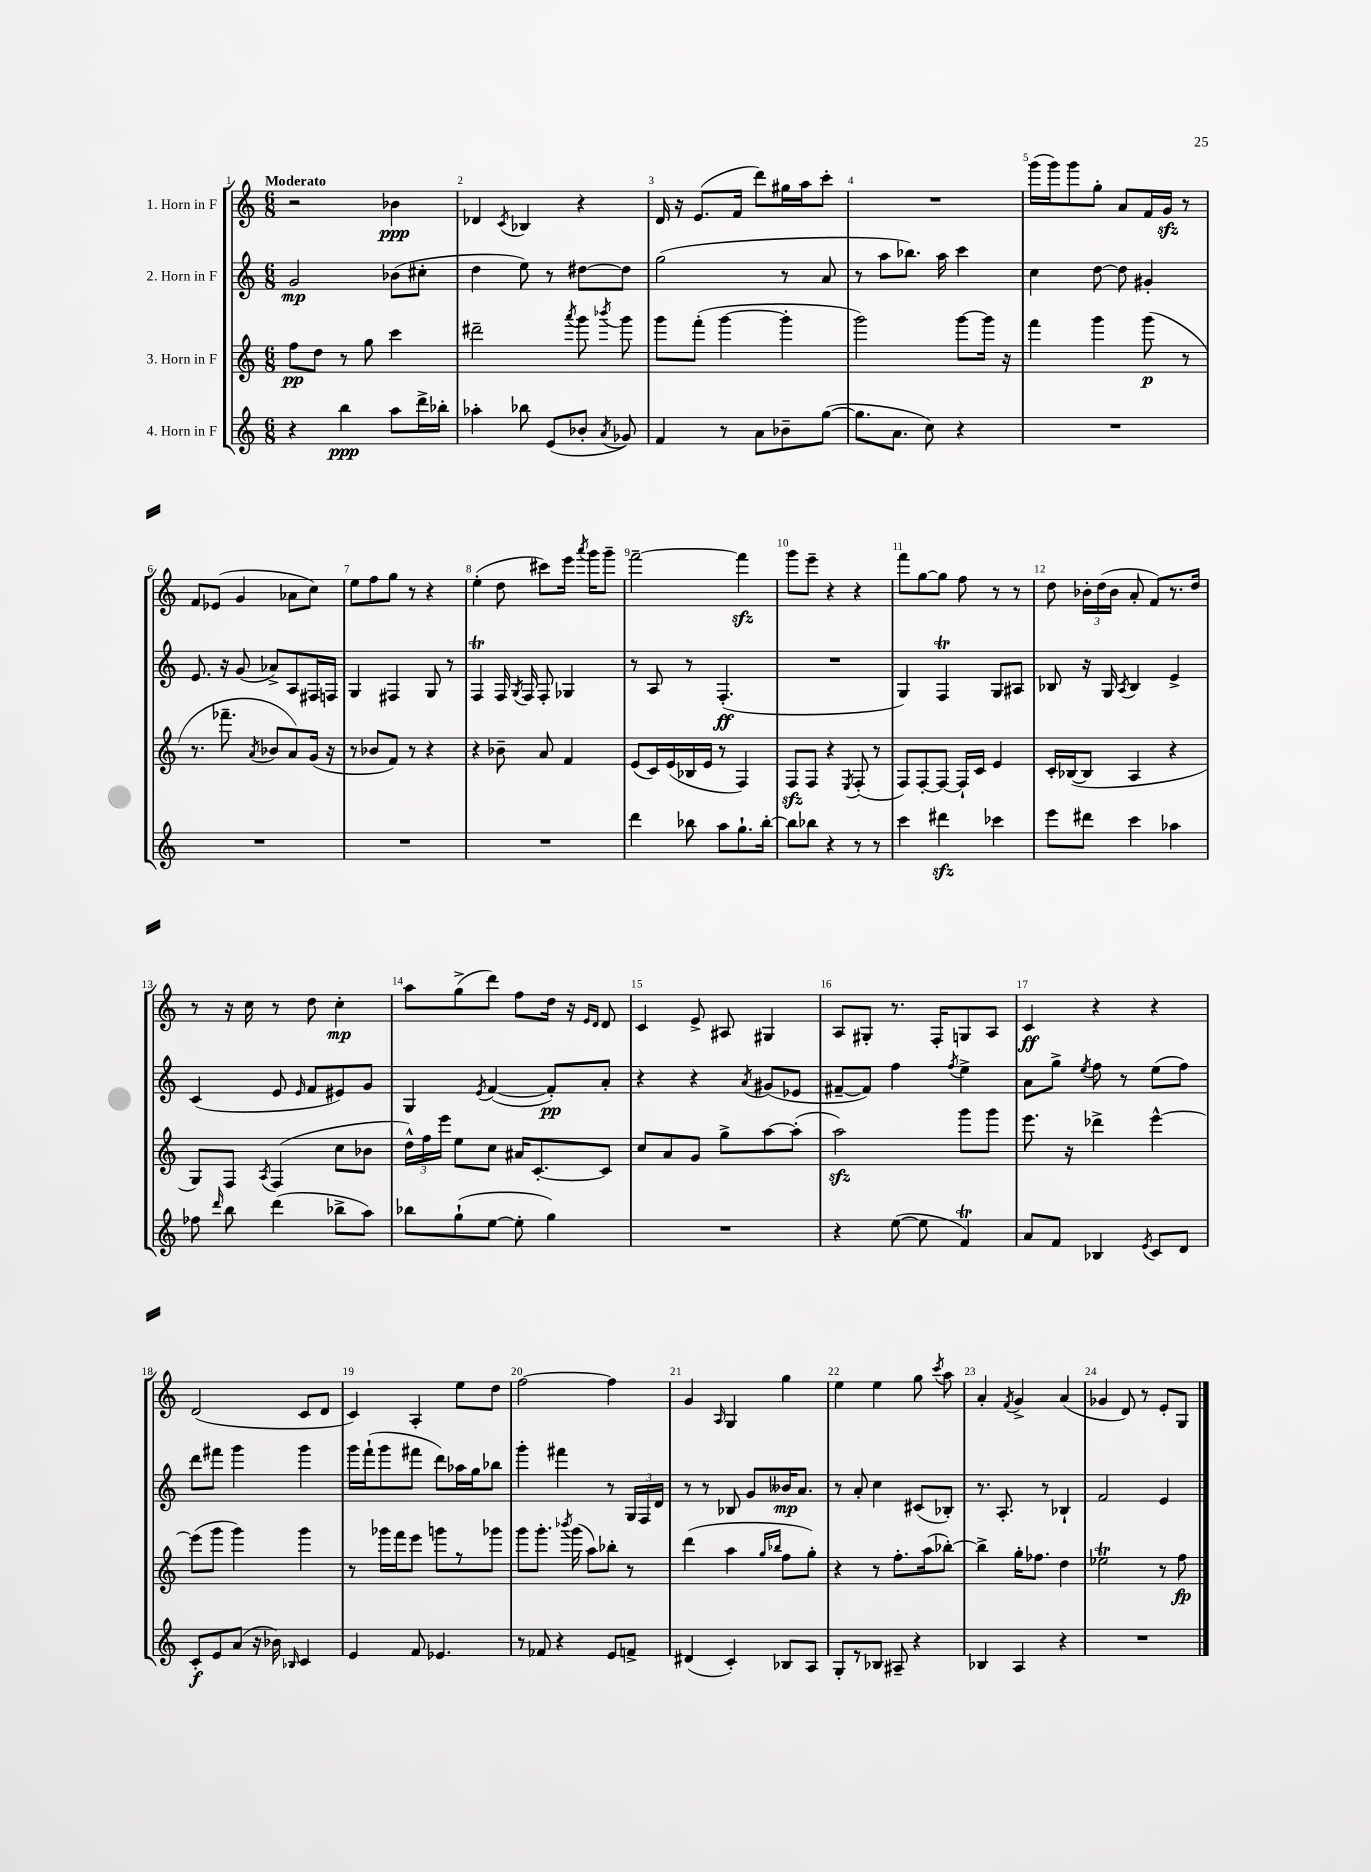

**kern	**kern	**kern	**kern
*staff4	*staff3	*staff2	*staff1
*clefG2	*clefG2	*clefG2	*clefG2
*k[]	*k[]	*k[]	*k[]
*M6/8	*M6/8	*M6/8	*M6/8
4r	8ff\L	2g/	2r
.	8dd\J	.	.
4bb\	8r	.	.
.	8gg\	.	.
8aa\L	4ccc\	(8b-\L	4b-\
16ddd^\L	.	8cc#'\J	.
16bb-'\JJ	.	.	.
=	=	=	=
4aa-'\	2ddd#~\	4dd\	4d-/
.	.	.	8qc/
8bb-\	.	8ee\)	4B-/
(8e/L	.	8r	.
.	8qaaa/	.	.
8b-'/J	8ggg\	[8dd#\L	4r
8qa/	8qbbb-/	.	.
8g-/)	8ggg\	8dd#\]J	.
=	=	=	=
4f/	8ggg\L	(2gg\	16d/
.	.	.	16r
.	(8fff'\J	.	(8.e/L
8r	[4ggg\	.	.
.	.	.	16f/Jk
8a\L	.	.	8ddd\L)
8b-~\	4ggg'\]	8r	16gg#\L
.	.	.	16aa\J
([8gg\J	.	8a/	8ccc'\J
=	=	=	=
8.gg\]L	2ggg\)	8r	2.r
.	.	8aa\L	.
8.a\J	.	.	.
.	.	8.bb-\J)	.
8cc\)	.	.	.
.	.	16aa\	.
4r	[8ggg\L	4ccc\	.
.	16ggg\]Jk	.	.
.	16r	.	.
=	=	=	=
2.r	4fff\	4cc\	(16ggg\LL
.	.	.	16ggg\J)
.	.	.	8ggg\
.	4ggg\	[8dd\	8gg'\J
.	.	8dd\]	8a/L
.	(8ggg\	4g#'/	16f/L
.	.	.	16g/JJ
.	8r	.	8r
=	=	=	=
2.r	8.r	8.e/	8f/L
.	.	.	(8e-/J
.	8.fff-~\	16r	.
.	.	(8g/	4g/
.	8qa/	.	.
.	8b-/L	8a-^/L)	.
.	8a/)	8A/	8a-\L
.	(16g/Jk	16F#/L	8cc\J)
.	16r	16F/JJ	.
=	=	=	=
2.r	8r	4G/	8ee\L
.	8b-/L	.	8ff\
.	8f/J)	4F#/	8gg\J
.	8r	.	8r
.	4r	8G/	4r
.	.	8r	.
=	=	=	=
2.r	4r	4F/	(4ee'\
.	8b-~\	16F/	8dd\
.	.	8qG/	.
.	.	16F/	.
.	8a/	8F'/	8ccc#\L)
.	4f/	4G-/	16eee\Jk
.	.	.	8qaaa/
.	.	.	16ggg\LK
.	.	.	8ggg~\J
=	=	=	=
4ddd\	(8e/L	8r	[2fff~\
.	16c/L)	8A/	.
.	(16e/	.	.
8bb-\	16B-/	8r	.
.	16e/JJ	.	.
8aa\L	8r	(4.F'/	.
8.gg`\	4F/)	.	4fff\]
[16bb-'\Jk	.	.	.
=	=	=	=
8bb-\]L	8F/L	2.r	8ggg\L
8bb-\J	8F/J	.	8eee~\J
4r	4r	.	4r
.	8qE/	.	.
8r	(8F'/	.	4r
8r	8r	.	.
=	=	=	=
4ccc\	8F/L)	4G/)	8fff\L
.	[8F'/	.	[8gg\
4ddd#\	8F/_J	4F/	8gg\]J
.	16F`/]LL	.	8ff\
.	16c/JJ	.	.
4ccc-\	4e/	8G/L	8r
.	.	8A#/J	8r
=	=	=	=
8eee\L	16c'/LL	8B-/	8dd\
.	([16B-/J	.	.
8ddd#\J	8B-/]J	16r	24b-'\LL
.	.	.	(24dd\
.	.	16G/	.
.	.	.	24b-\JJ
.	.	8qA/	.
4ccc\	4A/	4B-/	8a'/
.	.	.	8f/L)
4aa-\	4r	4e^/	8.r
.	.	.	16dd/Jk
=	=	=	=
8ff-\	8G/L)	(4c/	8r
16qqddd/	.	.	.
8bb\	8F/J	.	16r
.	.	.	16cc\
.	8qA/	.	.
(4ddd\	(4F/	8e/	8r
.	.	16qqe/	.
.	.	8f/L	8dd\
8bb-^\L	8cc\L	8e#/)	4cc'\
8aa\J)	8b-\J	8g/J	.
=	=	=	=
8bb-\L	24dd^^\LL)	4G/	8aa\L
.	24ff\	.	.
.	24eee\JJ	.	.
(8gg`\	8ee\L	.	(8gg^\
.	.	8qe/	.
[8ee\J	8cc\J	([4f/	8ddd\J)
8ee'\]	16a#/LK	.	8ff\L
.	[8.c'/	.	.
4gg\)	.	8f'/]L)	16dd\Jk
.	.	.	16r
.	.	.	16qqe/LL
.	.	.	16qqd/JJ
.	8c/]J	8a'/J	8d/
=	=	=	=
2.r	8cc/L	4r	4c/
.	8a/	.	.
.	8g/J	4r	8e^/
.	8gg^\L	.	8A#/
.	.	8qa/	.
.	[8aa\	(8g#/L	4G#/
.	(8aa'\]J	8e-/J	.
=	=	=	=
4r	2aa\)	[8f#~/L	8A/L
.	.	8f#/]J)	8G#'/J
([8ee\	.	4ff\	8.r
8ee\]	.	.	.
.	.	.	16F'/LK
.	.	8qff/	.
4f/)	8ggg\L	4ee^\	8G/
.	8ggg\J	.	8A/J
=	=	=	=
8a/L	8.eee\	8a\L	4c/
8f/J	.	8gg^\J	.
.	16r	.	.
.	.	8qee/	.
4B-/	4ddd-^\	8ff\	4r
.	.	8r	.
8qe/	.	.	.
8c/L	[4eee^^\	(8ee\L	4r
8d/J	.	8ff\J)	.
=	=	=	=
8c'/L	(8eee\]L	8ddd\L	(2d/
8e/	8ggg\J	8fff#\J	.
(8a/J	4ggg\)	4ggg\	.
16r	.	.	.
16b-\)	.	.	.
16qqB-/	.	.	.
4c/	4ggg\	4ggg\	8c/L
.	.	.	8d/J
=	=	=	=
4e/	8r	16ggg\LL	4c/)
.	.	(16fff`\J	.
.	16ggg-\LL	8ggg\	.
.	16fff\J	.	.
8f/	8eee\J	8fff#\J	4A'/
4.e-/	8ggg\L	8ddd\L)	.
.	8r	16aa-\L	8ee\L
.	.	16gg\J	.
.	8ggg-\J	8bb-\J	8dd\J
=	=	=	=
8r	8ggg\L	4ggg'\	[2ff\
8f-/	8.ggg'\J	.	.
4r	.	4fff#\	.
.	8qbbb-/	.	.
.	(16ggg\	.	.
.	8aa\L)	.	.
8e/L	8bb-'\J	8r	4ff\]
8f^/J	8r	24G/LL	.
.	.	24F/	.
.	.	24d/JJ	.
=	=	=	=
(4d#/	(4ddd\	8r	4g/
.	.	8r	.
.	.	.	16qqA/
4c'/)	4aa\	8B-/	4G/
.	.	8g/L	.
.	16qqgg/LL	.	.
.	16qqbb-/JJ	.	.
8B-/L	8ff\L	16b--/K	4gg\
.	.	8.a/J	.
8A/J	8gg'\J)	.	.
=	=	=	=
8G'/L	4r	8r	4ee\
8r	.	8a'/	.
8B-/J	8r	4cc\	4ee\
8A#~/	8.ff'\L	.	.
4r	.	(8c#/L	8gg\
.	(16aa\k	.	.
.	.	.	8qccc/
.	[8bb-'\J)	8B-'/J)	8aa\
=	=	=	=
4B-/	4bb-^\]	8.r	4a'/
.	.	8.A'/	.
.	.	.	8qf/
4A/	16gg'\LK	.	4g^/
.	8.ff-\J	.	.
.	.	8r	.
4r	4dd\	4B-`/	(4a/
=	=	=	=
2.r	2ee-\	2f/	4g-/
.	.	.	8d/)
.	.	.	8r
.	8r	4e/	8e'/L
.	8ff\	.	8G/J
==	==	==	==
*-	*-	*-	*-
